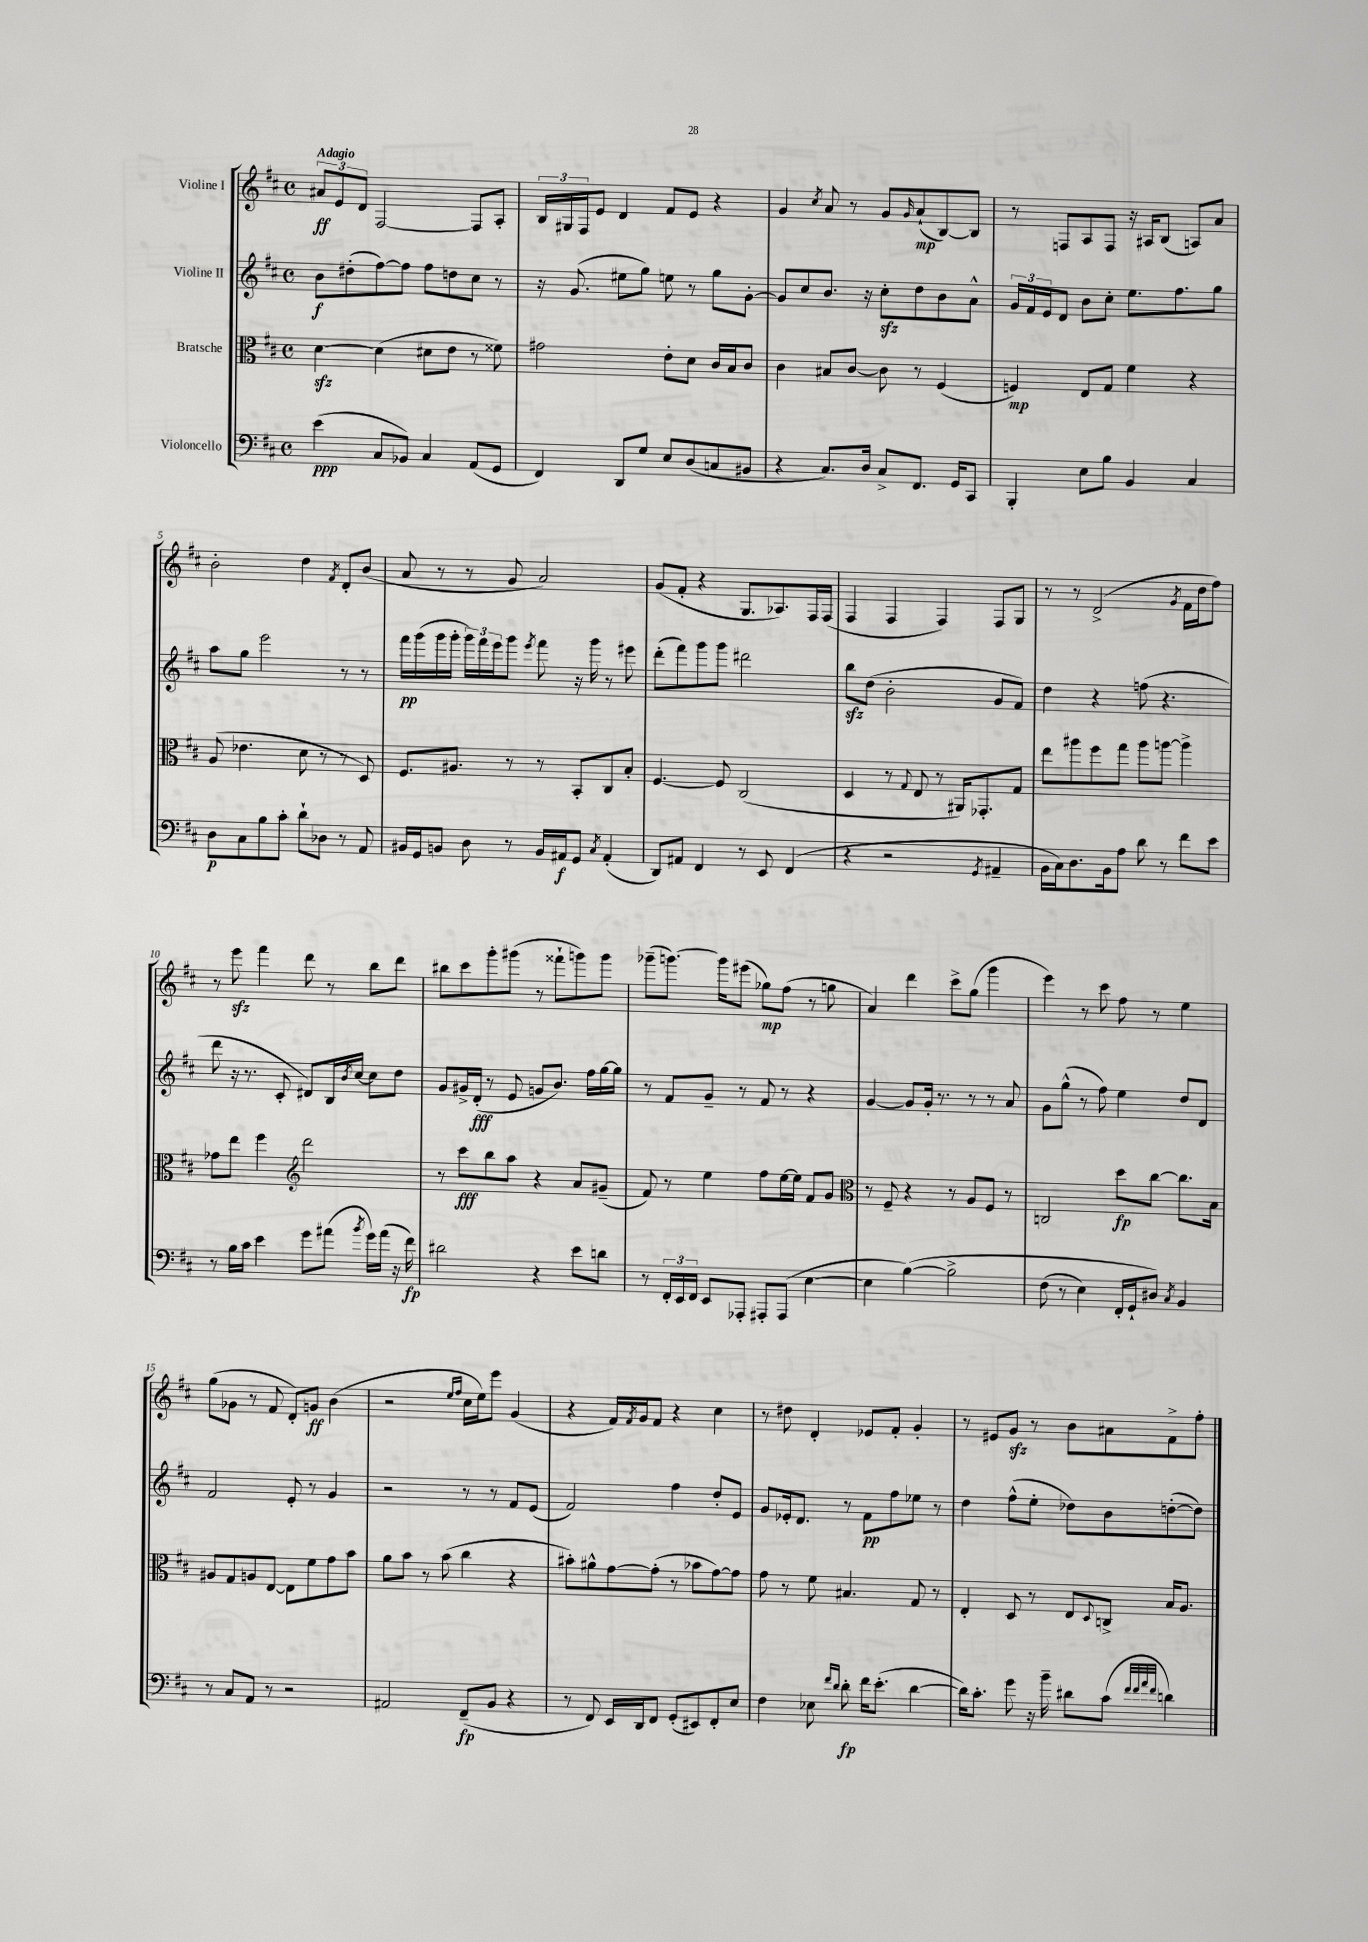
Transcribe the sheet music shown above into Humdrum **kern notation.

**kern	**dynam	**kern	**dynam	**kern	**dynam	**kern	**dynam
*part4	*part4	*part3	*part3	*part2	*part2	*part1	*part1
*staff4	*staff4	*staff3	*staff3	*staff2	*staff2	*staff1	*staff1
*I"Violoncello	*	*I"Bratsche	*	*I"Violine II	*	*I"Violine I	*
*clefF4	*	*clefC3	*	*clefG2	*	*clefG2	*
*k[f#c#]	*	*k[f#c#]	*	*k[f#c#]	*	*k[f#c#]	*
*M4/4	*	*M4/4	*	*M4/4	*	*M4/4	*
*met(c)	*	*met(c)	*	*met(c)	*	*met(c)	*
=1	=1	=1	=1	=1	=1	=1	=1
!	!	!	!	!	!	!LO:TX:a:B:t=Adagio	!
(4e\	ppp	[4dzz\	.	8b\L	f	12a#X/L	ff
.	.	.	.	.	.	12e/	.
.	.	.	.	(8dd#X'\	.	.	.
.	.	.	.	.	.	12d/J	.
8C#/L	.	(4d\]	.	[8ff#\)	.	[2F#/	.
8BB-X/J)	.	.	.	8ff#\J]	.	.	.
4C#/	.	8d#X\L	.	8ff#\L	.	.	.
.	.	8e\J	.	8ddn\	.	.	.
(8AA/L	.	8r	.	8cc#\J	.	8F#/L]	.
8GG/J	.	8f##X\)	.	8r	.	8A'/J	.
=2	=2	=2	=2	=2	=2	=2	=2
4FF#/)	.	2g#X\	.	16r	.	24B/LL	.
.	.	.	.	.	.	24G#X/	.
.	.	.	.	(8.g/	.	.	.
.	.	.	.	.	.	24F#/J	.
.	.	.	.	.	.	8e/J	.
8DD/L	.	.	.	8ee#X\L	.	4d/	.
8G/J	.	.	.	8gg\J)	.	.	.
8E/L	.	8e'\L	.	8een\	.	8f#/L	.
(8D/	.	8d\J	.	8r	.	8e/J	.
8Cn/	.	16c#/LL	.	8gg\L	.	4r	.
.	.	16B/J	.	.	.	.	.
8BB#X/J	.	8c#/J	.	[8g'\J	.	.	.
=3	=3	=3	=3	=3	=3	=3	=3
4r	.	4c#\	.	8g/L]	.	4g/	.
.	.	.	.	8cc#/	.	.	.
.	.	.	.	.	.	8qcc#/	.
8.C#/L)	.	8B#X/L	.	8.b/J	.	8a/	.
.	.	[8c#/J	.	.	.	8r	.
16D/Jk	.	.	.	16r	.	.	.
8C#^/L	.	8c#\]	.	8cc#zz'\L	.	8g/L	.
.	.	.	.	.	.	16qqg/	.
8.FF#/J	.	8r	.	8dd\	.	(8a`/	mp
.	.	(4F#/	.	8b\	.	[8B/)	.
16GG/KL	.	.	.	.	.	.	.
8CC#/J	.	.	.	8a^^\J	.	8B/J]	.
=4	=4	=4	=4	=4	=4	=4	=4
4BBB'/	.	4Fn/)	mp	24g/LL	.	8r	.
.	.	.	.	24f#/	.	.	.
.	.	.	.	24e/J	.	.	.
.	.	.	.	8d/J	.	8Fn/L	.
8E\L	.	8E/L	.	8b\L	.	8A/	.
8B\J	.	8G/J	.	8cc#'\J	.	8F/J	.
4BB/	.	4f#\	.	8.ee\L	.	16r	.
.	.	.	.	.	.	16A#X/KL	.
.	.	.	.	.	.	(8B/J	.
.	.	.	.	8.ff#\	.	.	.
4C#/	.	4r	.	.	.	8An/L)	.
.	.	.	.	8gg\J	.	8a/J	.
!!LO:LB:g=z
=5	=5	=5	=5	=5	=5	=5	=5
8D\L	p	(8A/	.	8aa\L	.	2b'\	.
8C#\	.	4.e-X\	.	8gg\J	.	.	.
8B\	.	.	.	2eee\	.	.	.
8c#'\J	.	.	.	.	.	.	.
8d`\L	.	8d\	.	.	.	4dd\	.
8D-X\J	.	8r	.	.	.	.	.
.	.	.	.	.	.	8qf#/	.
8r	.	8r	.	8r	.	8d'/L	.
8AA/	.	8D/)	.	8r	.	(8b/J	.
=6	=6	=6	=6	=6	=6	=6	=6
16BB#X/LL	.	8.F#/L	.	16fff#\LL	pp	8a/	.
16GG/J	.	.	.	(16ggg\	.	.	.
8BBn/J	.	.	.	16ggg\	.	8r	.
.	.	8.A#X/J	.	16ggg'\JJ	.	.	.
8D\	.	.	.	24ggg\LL)	.	8r	.
.	.	.	.	24fff#\	.	.	.
.	.	.	.	24eee\J	.	.	.
8r	.	8r	.	8ggg\J	.	8g/	.
.	.	.	.	8qeee/	.	.	.
16BB/LL	.	8r	.	8fff#\	.	2a/)	.
16AA#X/J	f	.	.	.	.	.	.
8GG/J	.	8BB'/L	.	16r	.	.	.
.	.	.	.	16ggg\	.	.	.
8qC#/	.	.	.	.	.	.	.
(4AA#'/	.	8C#/	.	8r	.	.	.
.	.	8B'/J	.	8eee#X\	.	.	.
=7	=7	=7	=7	=7	=7	=7	=7
8DD/L)	.	[4.F#/	.	(8ddd'\L	.	(8g/L	.
8AA#X/J	.	.	.	8fff#\)	.	8f#'/J	.
4FF#/	.	.	.	8ggg\	.	4r	.
.	.	8F#/]	.	8ggg\J	.	.	.
8r	.	(2C#/	.	2ddd#X\	.	8.G/L	.
8EE/	.	.	.	.	.	.	.
.	.	.	.	.	.	8.A-X/)	.
(4FF#/	.	.	.	.	.	.	.
.	.	.	.	.	.	16F#/L	.
.	.	.	.	.	.	(16F#/JJ	.
=8	=8	=8	=8	=8	=8	=8	=8
4r	.	4D/	.	8bbzz\L	.	4F#/	.
.	.	.	.	(8dd\J	.	.	.
2r	.	8r	.	2b'\	.	4F#/	.
.	.	8qqG/	.	.	.	.	.
.	.	8E/	.	.	.	.	.
.	.	8r	.	.	.	4F#/)	.
.	.	16AA#X/KL)	.	.	.	.	.
.	.	8.GG-X'/	.	.	.	.	.
8qGG/	.	.	.	.	.	.	.
4AA#X~/	.	.	.	8g/L	.	8F#/L	.
.	.	8G/J	.	8f#/J)	.	8G/J	.
=9	=9	=9	=9	=9	=9	=9	=9
16BB\LL	.	8ee\L	.	4dd\	.	8r	.
16C#\J)	.	.	.	.	.	.	.
8.D\	.	8aa#X\	.	.	.	8r	.
.	.	8ff#\	.	4r	.	(2d^/	.
16BB\k	.	.	.	.	.	.	.
8A\J	.	8gg\J	.	.	.	.	.
8d\	.	8aa#\L	.	(8ffn\	.	.	.
8r	.	[8aan\J	.	4.r	.	.	.
.	.	.	.	.	.	8qg/	.
8f#\L	.	4aa^\]	.	.	.	16f#\LL	.
.	.	.	.	.	.	16dd\J	.
8e\J	.	.	.	.	.	8ff#\J)	.
!!LO:LB:g=z
=10	=10	=10	=10	=10	=10	=10	=10
8r	.	8g-X\L	.	8ddd\	.	8r	.
16B\LL	.	8ee\J	.	16r	.	8eeezz\	.
16c#\JJ	.	.	.	8.r	.	.	.
4e\	.	4ff#\	.	.	.	4fff#\	.
.	.	.	.	8c#'/	.	.	.
*	*	*clefG2	*	*	*	*	*
8g\L	.	2ddd\	.	8d#X/L)	.	8ddd\	.
(8a#X\J	.	.	.	16B/L	.	8r	.
.	.	.	.	8qb/	.	.	.
.	.	.	.	[16cc#/JJ	.	.	.
8qb/	.	.	.	.	.	.	.
16g\LL)	.	.	.	8cc#\L]	.	8bb\L	.
(16a#\JJ	.	.	.	.	.	.	.
16r	.	.	.	8dd\J	.	8ddd\J	.
16f#\)	fp	.	.	.	.	.	.
=11	=11	=11	=11	=11	=11	=11	=11
2d#X\	.	8r	.	8g/L	.	8bb#X\L	.
.	.	8ccc#\L	fff	16g#X^/L	.	8ccc#\	.
.	.	.	.	(16d'/JJ	fff	.	.
.	.	8bb\	.	8r	.	8ggg'\	.
.	.	8aa\J	.	8e/	.	(8ggg#X\J	.
4r	.	4r	.	8gn/L	.	8r	.
.	.	.	.	8.b/J)	.	8fff##X`\L	.
8e\L	.	8a/L	.	.	.	8gggn\)	.
.	.	.	.	16ff#\LL	.	.	.
8dn\J	.	(8g#X~/J	.	[16gg\	.	8ggg\J	.
.	.	.	.	16gg\JJ]	.	.	.
=12	=12	=12	=12	=12	=12	=12	=12
8r	.	8f#/)	.	8r	.	(8ggg-X~\L	.
24FF#'/LL	.	8r	.	8f#/L	.	[8.gggn\J)	.
24EE/	.	.	.	.	.	.	.
24FF#/JJ	.	.	.	.	.	.	.
8EE/L	.	4ee\	.	8g~/J	.	.	.
.	.	.	.	.	.	16ggg\KL]	.
8AAA-X'/J	.	.	.	8r	.	(8eee#X\J	.
8AAA#X'/L	.	8ff#\L	.	8f#/	.	8gg-X\L)	mp
(8AAA#/J	.	[16ee\L	.	8r	.	(8ff#\J	.
.	.	16ee\JJ]	.	.	.	.	.
[4E\	.	8f#/L	.	4r	.	8r	.
.	.	8g/J	.	.	.	8ggn\	.
=13	=13	=13	=13	=13	=13	=13	=13
*	*	*clefC3	*	*	*	*	*
4E\]	.	8r	.	[4g/	.	4a/)	.
.	.	8F#~/	.	.	.	.	.
([4B\)	.	4r	.	8g/L]	.	4ddd\	.
.	.	.	.	16g'/Jk	.	.	.
.	.	.	.	8.r	.	.	.
2B^\]	.	8r	.	.	.	8ccc#^\L	.
.	.	8A/L	.	8r	.	(8gg\J	.
.	.	8F#/J	.	8r	.	4ggg\	.
.	.	8r	.	8a/	.	.	.
=14	=14	=14	=14	=14	=14	=14	=14
(8F#\	.	2Cn/	.	8g\L	.	4eee\)	.
8r	.	.	.	(8gg^^\J	.	.	.
4E\)	.	.	.	8r	.	8r	.
.	.	.	.	8ff#\)	.	8ccc#\	.
16FF#'/LL	.	8dd\L	fp	4ee\	.	8ff#\	.
16GG`/J	.	.	.	.	.	.	.
8D#X/J)	.	[8cc#\J	.	.	.	8r	.
8qC#/	.	.	.	.	.	.	.
4BB/	.	8.cc#\L]	.	8dd/L	.	4ee\	.
.	.	.	.	8d/J	.	.	.
.	.	16B\Jk	.	.	.	.	.
!!LO:LB:g=z
=15	=15	=15	=15	=15	=15	=15	=15
8r	.	8A#X/L	.	2f#/	.	(8gg\L	.
8C#/L	.	8G/	.	.	.	8g-X\J	.
8AA/J	.	8An/	.	.	.	8r	.
8r	.	[8E/J	.	.	.	8f#/	.
2r	.	8E\L]	.	8e'/	.	8d'/L)	.
.	.	8f#\	.	8r	.	8gn/J	ff
.	.	8g\	.	4g/	.	(4b\	.
.	.	8b\J	.	.	.	.	.
=16	=16	=16	=16	=16	=16	=16	=16
2AA#X/	.	8a\L	.	2r	.	2r	.
.	.	8b\J	.	.	.	.	.
.	.	8r	.	.	.	.	.
.	.	(8b\	.	.	.	.	.
.	.	.	.	.	.	16qqee/LL	.
.	.	.	.	.	.	16qqff#/JJ	.
(8FF#~/L	fp	4cc#\	.	8r	.	16cc#\LL	.
.	.	.	.	.	.	16ee\J)	.
8BB/J	.	.	.	8r	.	8eee\J	.
4r	.	4r	.	8f#/L	.	(4g/	.
.	.	.	.	(8e/J	.	.	.
=17	=17	=17	=17	=17	=17	=17	=17
8r	.	8b#X'\L)	.	2f#/)	.	4r	.
8FF#/)	.	8a#X^^\	.	.	.	.	.
16EE/LL	.	[8g\	.	.	.	16f#/LL)	.
.	.	.	.	.	.	8qf#/	.
16DD/J	.	.	.	.	.	16g/J	.
8FF#/J	.	(8g'\J]	.	.	.	8f#/J	.
(8GG'/L	.	8r	.	4ff#\	.	4r	.
8EE#X/)	.	8b-X\L	.	.	.	.	.
8FF#'/	.	[8g\)	.	8dd'/L	.	4cc#\	.
8E/J	.	8g\J]	.	8e/J	.	.	.
=18	=18	=18	=18	=18	=18	=18	=18
4F#\	.	8g\	.	8g/L	.	8r	.
.	.	8r	.	16e-X'/k	.	8dd#X\	.
.	.	.	.	8.d/J	.	.	.
8E-X\	.	8f#\	.	.	.	4d'/	.
16qqf#/LL	.	.	.	.	.	.	.
16qqd/JJ	.	.	.	.	.	.	.
8d'\	fp	4.B#X/	.	8r	.	.	.
16f#\KL	.	.	.	8f#\L	pp	8e-X/L	.
(8.e'\J	.	.	.	.	.	.	.
.	.	.	.	8ff#\	.	8f#'/J	.
[4d\	.	8G/	.	8ee-X\J	.	4g'/	.
.	.	8r	.	8r	.	.	.
=19	=19	=19	=19	=19	=19	=19	=19
16d\KL])	.	4E'/	.	4dd\	.	8r	.
8.c#'\J	.	.	.	.	.	.	.
.	.	.	.	.	.	8e#X/L	.
8g\	.	8D/	.	(8ff#^^\L	.	8gzz/J	.
16r	.	8r	.	8ee'\J	.	8r	.
16b~\	.	.	.	.	.	.	.
8d#X\L	.	8E/L	.	8dd-X\L)	.	8b\L	.
.	.	8qqD/	.	.	.	.	.
(8c#\J	.	8Cn^/J	.	8b\	.	8a#X\	.
32qqf#/LLL	.	.	.	.	.	.	.
32qqf#/	.	.	.	.	.	.	.
32qqa/	.	.	.	.	.	.	.
32qqf#/JJJ	.	.	.	.	.	.	.
4dn\)	.	16B/KL	.	([8ddn'\	.	8f#^\	.
.	.	8.A/J	.	.	.	.	.
.	.	.	.	8dd\J])	.	8ff#'\J	.
==	==	==	==	==	==	==	==
*-	*-	*-	*-	*-	*-	*-	*-
